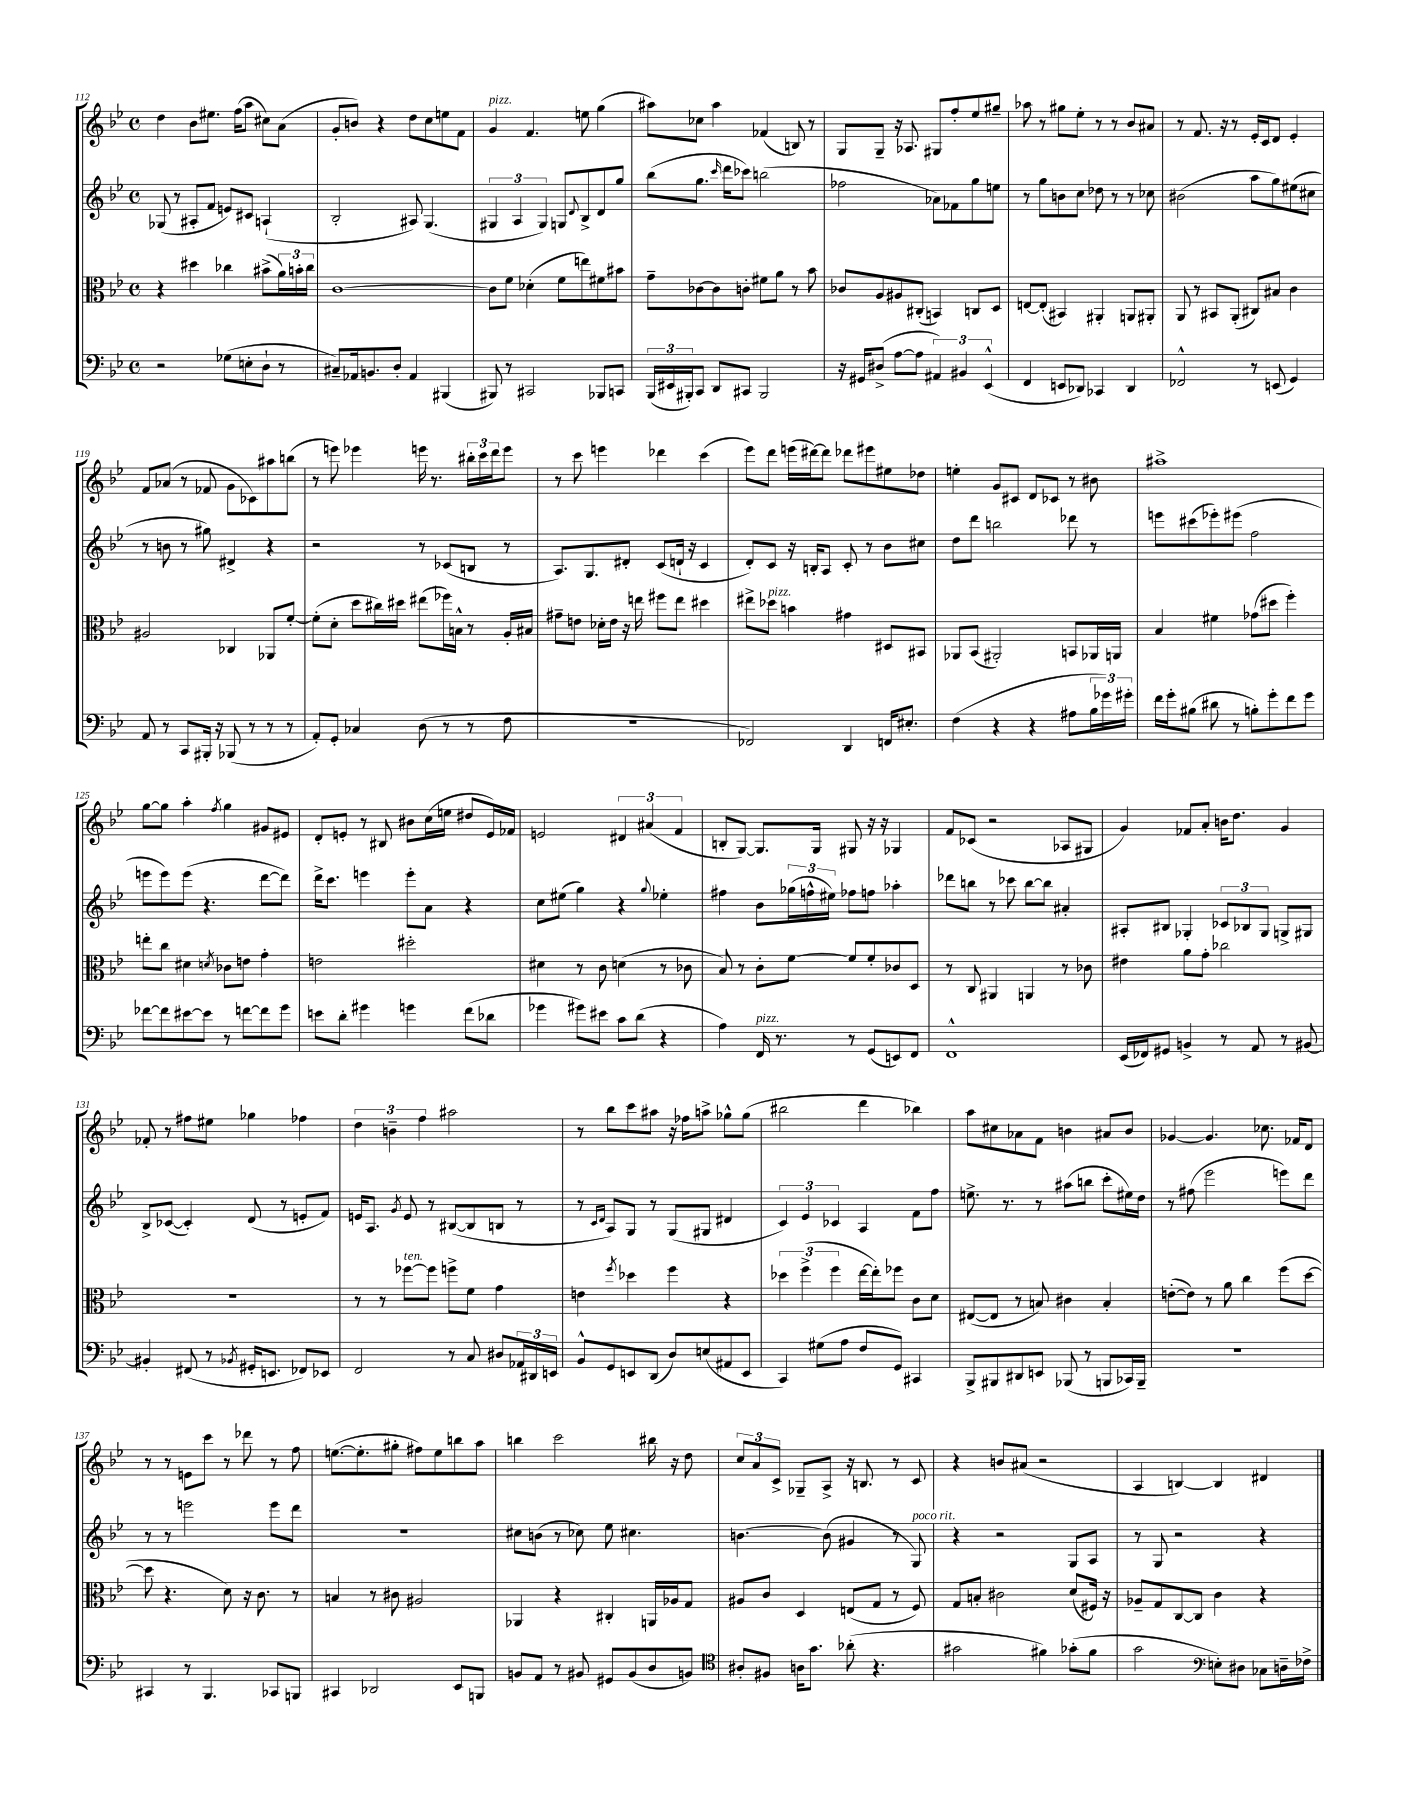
<<
\new StaffGroup <<
\new Staff = "s0" {
    \clef treble \key bes \major \defaultTimeSignature \time 4/4
    d''4 bes'8 eis''8. f''16( a''8 cis''8) a'8( |
    g'8-. b'8) r4 d''8 c''8 e''8 f'8 |
    g'4^\markup { \italic "pizz." } f'4. e''8 g''4( |
    ais''8) ces''8 ais''4 fes'4( b8) r8 |
    g8 g8-- r16 aes8. gis8 f''8-. ees''8 gis''8-- |
    aes''8 r8 gis''8 ees''8-. r8 r8 bes'8 ais'8 |
    r8 f'8. r16 r8 ees'16-. c'16 d'8 ees'4-. |
    f'8 aes'8( r8 fes'8 g'8 ces'8) ais''8 b''8( |
    r8 e'''8) ees'''4 e'''16 r8. \tuplet 3/2 { bis''16-. c'''16 d'''16 } e'''8 |
    r8 c'''8 e'''4 des'''4 c'''4( |
    ees'''8) d'''8 e'''16( dis'''16~) dis'''8 des'''8 eis'''8 eis''8 des''8 |
    e''4-. g'8 cis'8 d'8 ces'8 r8 bis'8 |
    ais''1-> |
    g''8~ g''8 a''4-. \acciaccatura { f''8 } g''4 gis'8 eis'8 |
    d'8-. e'8-. r8 bis8 bis'8 c''16( e''16 dis''8 e'16) fes'16 |
    e'2 \tuplet 3/2 { dis'4 ais'4( f'4 } |
    b8-. g8~) g8. g16 gis8 r16 r16 ges4 |
    f'8 ces'8( r2 aes8 gis8 |
    g'4) fes'8 a'8-. b'16 d''8. g'4 |
    fes'8-. r8 fis''8 eis''8 ges''4 fes''4 |
    \tuplet 3/2 { d''4 b'4-- f''4 } ais''2 |
    r8 bes''8 c'''8 ais''8 r16 fes''16 a''8-> ges''8-^ ges''8( |
    bis''2 d'''4 bes''4) |
    a''8 cis''8 aes'8 f'8 b'4 ais'8 b'8 |
    ges'4~ ges'4. ces''8. fes'16 d'8 |
    r8 r8 e'8 c'''8 r8 des'''8 r8 f''8 |
    e''8.~( e''8.-. gis''8-. fis''8) e''8 b''8 a''8 |
    b''4 c'''2 bis''16 r16 d''8 |
    \tuplet 3/2 { c''8 a'8 c'8-> } ges8-- a8-> r16 b8. r8 c'8 |
    r4 b'8 ais'8( r2 |
    a4 b4~) b4 dis'4 \bar "|." |
}
\new Staff = "s1" {
    \clef treble \key bes \major \defaultTimeSignature \time 4/4
    ges8( r8 ais8-. f'8 e'8) cis'8 a4-!( |
    bes2-. ais8) g4.( |
    \tuplet 3/2 { gis4 a4 gis4) } g8 \appoggiatura { d'8 } bes8-> d'8 g''8 |
    bes''8( g''8. \grace { c'''16 } d'''16 ces'''8) b''2( |
    fes''2 aes'8) fes'8 g''8 e''8 |
    r8 g''8 b'8 c''8 des''8 r8 r8 ces''8 |
    bis'2( a''8 g''8) eis''8( cis''8 |
    r8 b'8 r8 gis''8) dis'4-> r4 |
    r2 r8 ces'8( b8 r8 |
    a8.) g8. dis'8-. c'8( d'16-! r16 c'4 |
    d'8-.) c'8 r16 b16-. a8 c'8-. r8 bes'8 cis''8 |
    d''8 d'''8 b''2 des'''8 r8 |
    e'''8 cis'''8( ees'''8-.) eis'''8( f''2 |
    e'''8 e'''8) e'''8( r4. d'''8~ d'''8) |
    d'''16-> c'''8. e'''4 e'''8-. a'8 r4 |
    c''8 eis''8( g''4) r4 \appoggiatura { g''8 } ees''4-. |
    fis''4 bes'8 \tuplet 3/2 { ges''16( f''16-^ eis''16) } fes''8 f''8 aes''4-. |
    des'''8 b''8 r8 ces'''8 b''8~ b''8 ais'4-. |
    ais8-. bis8 ges4-. \tuplet 3/2 { ces'8 bes8 ges8 } g8-> gis8 |
    bes8-> ces'8~( ces'4-.) d'8( r8 e'8-. f'8) |
    e'16 a8. \acciaccatura { g'8 } e'8 r8 bis8~( bis8 b8 r8 |
    r8 \grace { c'16 d'16 } a8) g8 r8 g8( gis8 dis'4 |
    \tuplet 3/2 { c'4) ees'4 ces'4 } a4 f'8 f''8 |
    e''8.-> r8. r8 ais''8( b''8 c'''8-. eis''16) d''16 |
    r8 fis''8( ees'''2 e'''8) d'''8 |
    r8 r8 e'''2 e'''8 d'''8 |
    R1 |
    cis''8 b'8( r8 ces''8) ees''8 cis''4. |
    b'4.~ b'8( gis'4 r8 g8^\markup { \italic "poco rit." }) |
    r4 r2 g8 a8 |
    r8 g8 r2 r4 \bar "|." |
}
\new Staff = "s2" {
    \clef alto \key bes \major \defaultTimeSignature \time 4/4
    r4 dis''4 ces''4 bis'8->( \tuplet 3/2 { a'16) b'16-. ces''16 } |
    c'1~ |
    c'8 f'8 des'4-.( f'8 e''8) fis'8 bis'8 |
    g'8-- ces'8~ ces'8 c'8-. fis'8 a'8 r8 bes'8 |
    ces'8 a8 ais8 cis8-.( b,4) c8 d8 |
    e8~ e8-.( bis,4) ais,4-. a,8 ais,8-. |
    a,8 r8 bis,8 a,8-.( cis8) bis8 c'4 |
    ais2 ces4 aes,8 f'8~-. |
    f'8-.( d'8-. d''8 cis''16) dis''16 eis''8( fes''16) b16-^ r8 a16-. bis16 |
    gis'8-- e'8 des'16-. e'16 r16 e''16 fis''8 e''8 dis''4 |
    eis''8-> des''8^\markup { \italic "pizz." } b'4 gis'4 dis8 bis,8 |
    aes,8 bes,8( ais,2-.) b,8 aes,16 a,16 |
    bes4 fis'4 ges'8( dis''8 f''4-.) |
    e''8-. c''8 dis'4 \acciaccatura { d'8 } ces'8 e'8 g'4-. |
    e'2 dis''2-. |
    dis'4 r8 c'8 d'4( r8 ces'8 |
    bes8) r8 c'8-. f'8~ f'8 f'8-. ces'8 d8 |
    r8 c8 ais,4 a,4 r8 ces'8 |
    eis'4 a'8 g'8-. ces''2 |
    R1 |
    r8 r8 fes''8~^\markup { \italic "ten." } fes''8 f''8-> f'8 g'4 |
    e'4 \acciaccatura { f''8 } des''4 f''4 r4 |
    \tuplet 3/2 { des''4 f''4->( f''4 } ees''16~ ees''16-.) fes''8 c'8 d'8 |
    eis8~( eis8 r8 b8) cis'4 b4-. |
    e'8~-.( e'8) r8 a'8 c''4 f''8( d''8~ |
    d''8 r4. d'8) r16 c'8. r8 |
    b4 r8 cis'8 ais2 |
    aes,4 r4 cis4-. a,16 aes16 g8 |
    ais8 c'8 d4 e8( g8 r8 f8) |
    g8 b8-. cis'2 d'8( fis16) r16 |
    aes8-- g8 c8~ c8 c'4 r4 \bar "|." |
}
\new Staff = "s3" {
    \clef bass \key bes \major \defaultTimeSignature \time 4/4
    r2 ges8( e8-. d8-! r8 |
    cis8--) aes,16 b,8. d8-. aes,4 bis,,4( |
    bis,,8) r8 cis,2 bes,,8 c,8 |
    \tuplet 3/2 { bes,,16( eis,16 bis,,16-.) } c,8 d,8 cis,8 bis,,2 |
    r16 gis,16 dis8->( a8~ a8 \tuplet 3/2 { ais,4) bis,4 ees,4-^( } |
    f,4 e,8 des,8) ces,4 des,4 |
    fes,2-^ r8 e,8( g,4) |
    a,8 r8 c,8 bis,,16-. r16 bes,,8( r8 r8 r8 |
    a,8-.) g,8-. ces4 d8( r8 r8 f8 |
    R1 |
    fes,2) d,4 f,16 eis8.-. |
    f4( r4 r4 ais8 \tuplet 3/2 { bes16 ges'16) gis'16-. } |
    f'16 g'16-. bis8( dis'8 r8 b8-.) g'8-. f'8 g'8 |
    fes'8~ fes'8 eis'8~ eis'8 r8 f'8~ f'8 g'8 |
    e'8 d'8-. gis'4 g'4 f'8( des'8 |
    ges'4 gis'8) eis'8 c'8 d'8( r4 |
    a4) f,16^\markup { \italic "pizz." } r8. r8 g,8( e,8) f,8 |
    f,1-^ |
    ees,16( fes,16) gis,8 b,4-> r8 a,8 r8 bis,8~ |
    bis,4-. fis,8( r8 \acciaccatura { bes,8 } gis,16-. e,8. fes,8) ees,8 |
    f,2 r8 c8 dis8 \tuplet 3/2 { aes,16 dis,16 e,16 } |
    bes,8-^ g,8 e,8 d,8( d8) e8( ais,8 e,8 |
    c,4) gis8( a8 f8 g,8) cis,4 |
    bes,,8-> bis,,8 dis,8 e,8 bes,,8( r8 b,,8 ces,16) b,,16-- |
    R1 |
    cis,4 r8 bes,,4. ces,8 b,,8 |
    cis,4 des,2 ees,8 b,,8 |
    b,8 a,8 r8 bis,8 gis,8 bis,8( d8 b,8) |
    \clef tenor ais8-. fis8 a16 g'8. aes'8-.( r4. |
    gis'2 fis'4) ges'8-.( fis'8 |
    g'2 \clef bass e8-.) dis8 ces8 d16-- fes16-> \bar "|." |
}
>>
>>
\layout { \context { \Score currentBarNumber = #112 } }
